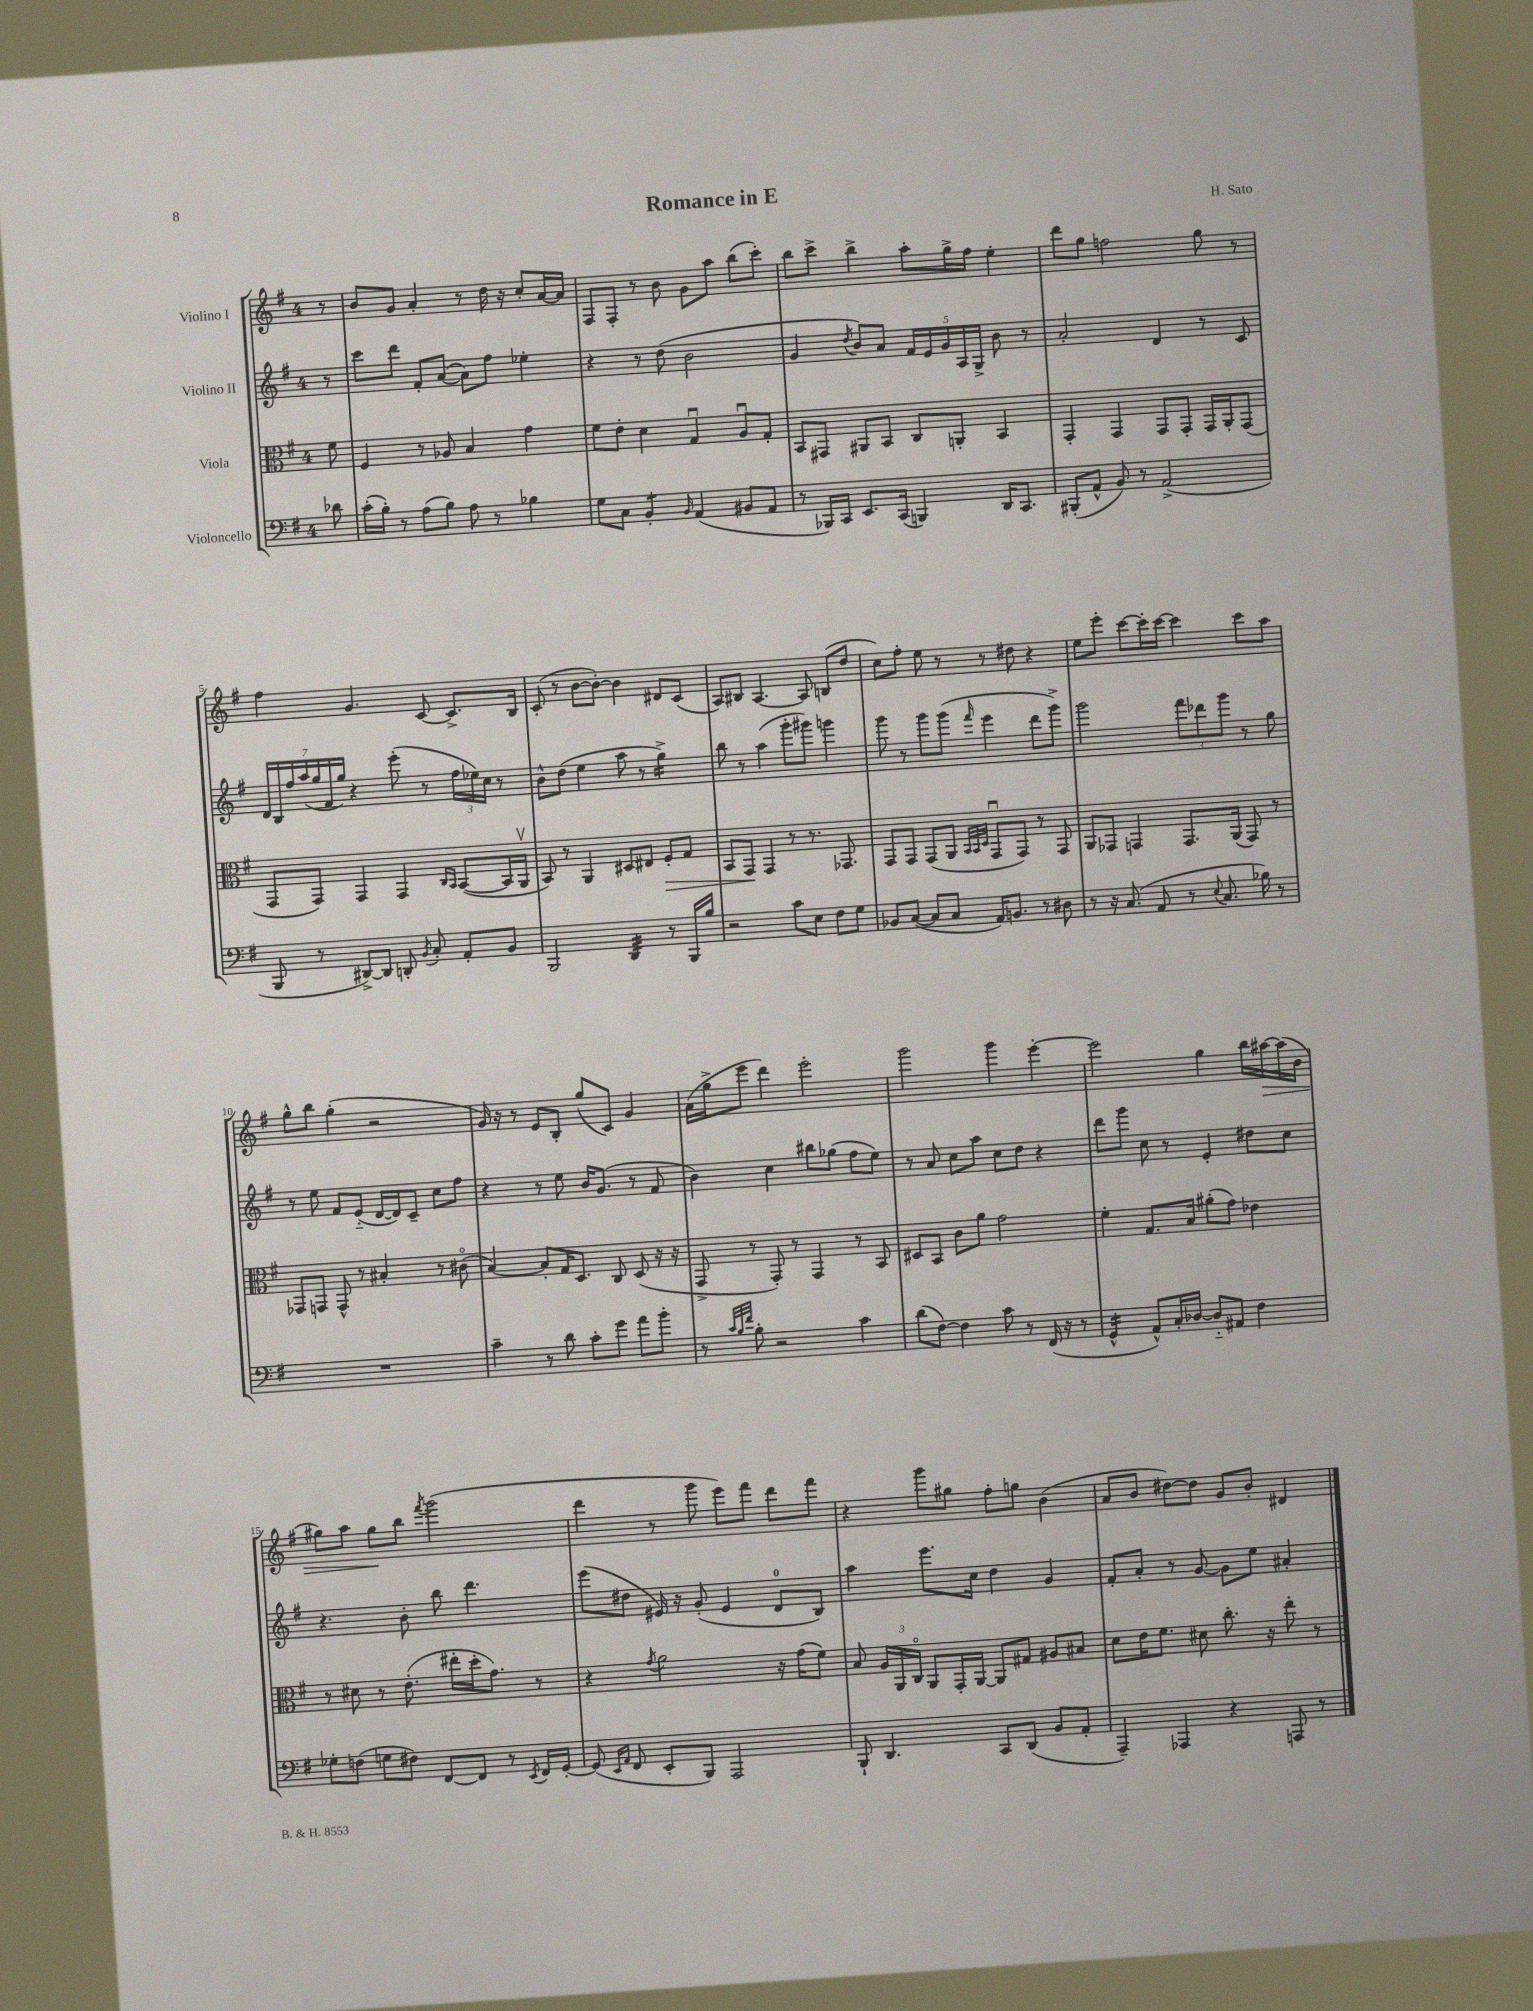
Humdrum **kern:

**kern	**kern	**kern	**kern
*staff4	*staff3	*staff2	*staff1
*clefF4	*clefC3	*clefG2	*clefG2
*k[f#]	*k[f#]	*k[f#]	*k[f#]
*M4/4	*M4/4	*M4/4	*M4/4
8d-	8f#	8r	8r
=	=	=	=
(16c'	4F#	8ccc	8b
16B')	.	.	.
8r	.	8ddd	8g
(8A	8r	8f#'	4a'
8B)	8A-	([8a	.
8A	4B	8a])	8r
8r	.	8ff#	16dd
.	.	.	16r
4B-	4g	4ee-'	8cc'
.	.	.	[16a
.	.	.	16a]
=	=	=	=
8G	8f#	4r	8F#
8C	8e'	.	8F#'
4BB'	4d	8r	8r
.	.	(8dd	8b
16qqBB	.	.	.
(4AA	4Gu	2b	8g
.	.	.	8aa
8BB#	8Au	.	(8bb
8AA	8G'	.	8ccc')
=	=	=	=
8r	8BB	4g	8bb
16BBB-)	8GG#	.	8ccc^
16CC	.	.	.
.	.	8qdd	.
8.EE	8AA#	8b)	4bb^
.	8BB	8a	.
(16CC	.	.	.
4BBB)	8C	20f#	8aa'
.	.	20e	.
.	.	20g	.
.	8AA'	.	16gg^
.	.	20A	.
.	.	.	16ff#
.	.	20G^	.
16DD	4BB	8b	4ee'
8.CC	.	.	.
.	.	8r	.
=	=	=	=
(8BBB#'	4GG'	2a'	8ddd
8AA^^	.	.	8gg
8BB)	4GG	.	2ff
8r	.	.	.
(2AA^	8GG	4d	.
.	8GG'	.	.
.	16GG	8r	8gg
.	16AA'	.	.
.	(8GG	8c	8r
=	=	=	=
8BBB	8GG	28d	4ff#
.	.	28B	.
.	.	28ff#	.
.	.	(28aa	.
8r	8GG)	.	.
.	.	28gg	.
.	.	28f#	.
.	.	28gg)	.
[8DD#^)	4GG	4r	4.g
8DD#]	.	.	.
8DD'	4GG	(8eee'	.
8qBB	.	.	.
8C'	.	8r	[8c
.	16qqC	.	.
.	16qqBB	.	.
8AA'	([8BB	24ff#	8.c^]
.	.	24ee-)	.
.	.	24cc	.
8BB	16BB]	8r	.
.	16AAv	.	16B
=	=	=	=
2BBB	8BB)	8b^^	(8c'
.	8r	(8dd	8r
.	4AA	4ee	[8b
.	.	.	8b'_)
4DD	8D#	8aa	4b]
.	8E#	8r	.
8r	8F#'	4gg^)	8d#
16BBB	8G	.	(8c
16B	.	.	.
=	=	=	=
2r	8BB	8bb	8A)
.	8GG	8r	8B#
.	4GG	(4aa	[4.A
8c	8r	8ggg'	.
8E	8.r	8ggg#)	8A]
8F#	.	4ggg	(8B
.	8.GG-	.	.
8G	.	.	8dd
=	=	=	=
8BB-	8GG	8ggg	8cc)
([8C	8GG	8r	8ff#'
8C]	(8GG	8ggg	8ee
8C	8AA	(8ggg	8r
.	32qqBB	.	.
.	32qqBB	.	.
.	32qqD	16qqfff#	.
16AA)	8GGu	4eee	8r
8.BB	.	.	.
.	8GG)	.	8dd#
8r	8r	8ddd	4r
8D#	8GG	8ggg^)	.
=	=	=	=
8r	8AA	2ggg	8ee
16r	8GG-	.	8eee'
(8.C	.	.	.
.	4GG	.	[8ccc
8AA	.	.	16ccc']
.	.	.	[16ccc
8r	8.GG	12fff#	4ccc]
.	.	12ddd-	.
8qqE	.	.	.
8.C	.	.	.
.	.	12ggg	.
.	(16AA	.	.
.	8GG)	8r	8ccc
16B-)	.	.	.
8r	8r	8gg	8aa
=	=	=	=
1r	8GG-	8r	8gg^^
.	8GG	8ee	8bb
.	8GG^^	8f#	(4gg'
.	8r	(8e'~	.
.	4B#'	[16d	2r
.	.	16d])	.
.	.	8c~	.
.	8r	8cc	.
.	(8c#o	8ff#	.
=	=	=	=
4c~	[4B)	4r	16g)
.	.	.	16r
.	.	.	8r
8r	8B']	8r	8e
8d	16G	8ee	8B'
.	8.D	.	.
8c'	.	16b	(8gg
.	.	(8.g	.
8g	8C	.	8c)
8a	(8D	8r	4g
8b'	16r	8f#	.
.	16r	.	.
=	=	=	=
8r	8GG^	4b)	(16a
.	.	.	16gg^
32qqc	.	.	.
32qqB	.	.	.
32qqf#	.	.	.
8B'	8r	.	8eee
2r	8GG')	4cc	4ddd)
.	8r	.	.
.	4GG	8bb#	2eee'
.	.	(8gg-	.
4c	8r	8ff#	.
.	8BB	8ee)	.
=	=	=	=
(8d	8D#	8r	2ggg
[8F#)	8BB	8a	.
4F#]	8c	8cc	.
.	8a	8aa	.
8c	2g	8cc	4ggg
8r	.	8dd	.
(16FF#	.	4r	[4eee'
16r	.	.	.
8r	.	.	.
=	=	=	=
4GG^^	4f#'	8ddd	2eee]
.	.	8ggg	.
8AA^^)	8.G	8cc	.
16C'	.	8r	.
[16D-	16B	.	.
8D-'~]	(8a#'	4e'	4gg
8AA#	8g)	.	.
4F#	4e-	8dd#	16bb
.	.	.	[16aa#
.	.	8cc	(16aa#]
.	.	.	16b
=	=	=	=
8G-'	8r	4.r	8gg#)
(8F	8d#	.	8aa
8G	8r	.	8gg#
8F#)	(8.e'	8b'	8bb
.	.	.	8qfff#
[8FF#	.	8bb	(2ggg
.	16ee#'	.	.
8FF#]	16dd'	4.ddd	.
.	8.g)	.	.
8r	.	.	.
8qEE	.	.	.
16FF#	8r	.	.
[16GG'	.	.	.
=	=	=	=
(8GG]	4r	(8eee	4ddd
16qqEE	.	.	.
16qqAA	.	.	.
8FF#	.	8dd#	.
.	8qg	.	.
8EE'	2a	16e#)	8r
.	.	16r	.
8BBB)	.	(8g'	8ggg
2AAA	.	4e#	8eee)
.	.	.	8fff#
.	16r	8d	8ddd
.	(16g	.	.
.	8f#)	8B)	8fff#
=	=	=	=
8BBB`	8B	4aa	4r
4.DD	24A	.	.
.	24AA	.	.
.	24Co	.	.
.	8AA	8.eee	8ggg
.	16GG'	.	8gg#
.	[16AA	16cc	.
8CC	8AA]	4dd	8ff#'
(8DD	8G#	.	8gg
8BB	8A#	4g	(4b
8AA'	8B#	.	.
=	=	=	=
4AAA~)	8d	8f#'	8a
.	16e	8a'	8b
.	8.f#	.	.
4AAA-	.	8r	[8dd#)
.	8d#	[8g	8dd#]
4r	8.cc'	8g]	8g
.	.	8ee	8b'
.	16r	.	.
8AAA	8ee'	4a#'	4d#
8r	8r	.	.
==	==	==	==
*-	*-	*-	*-
